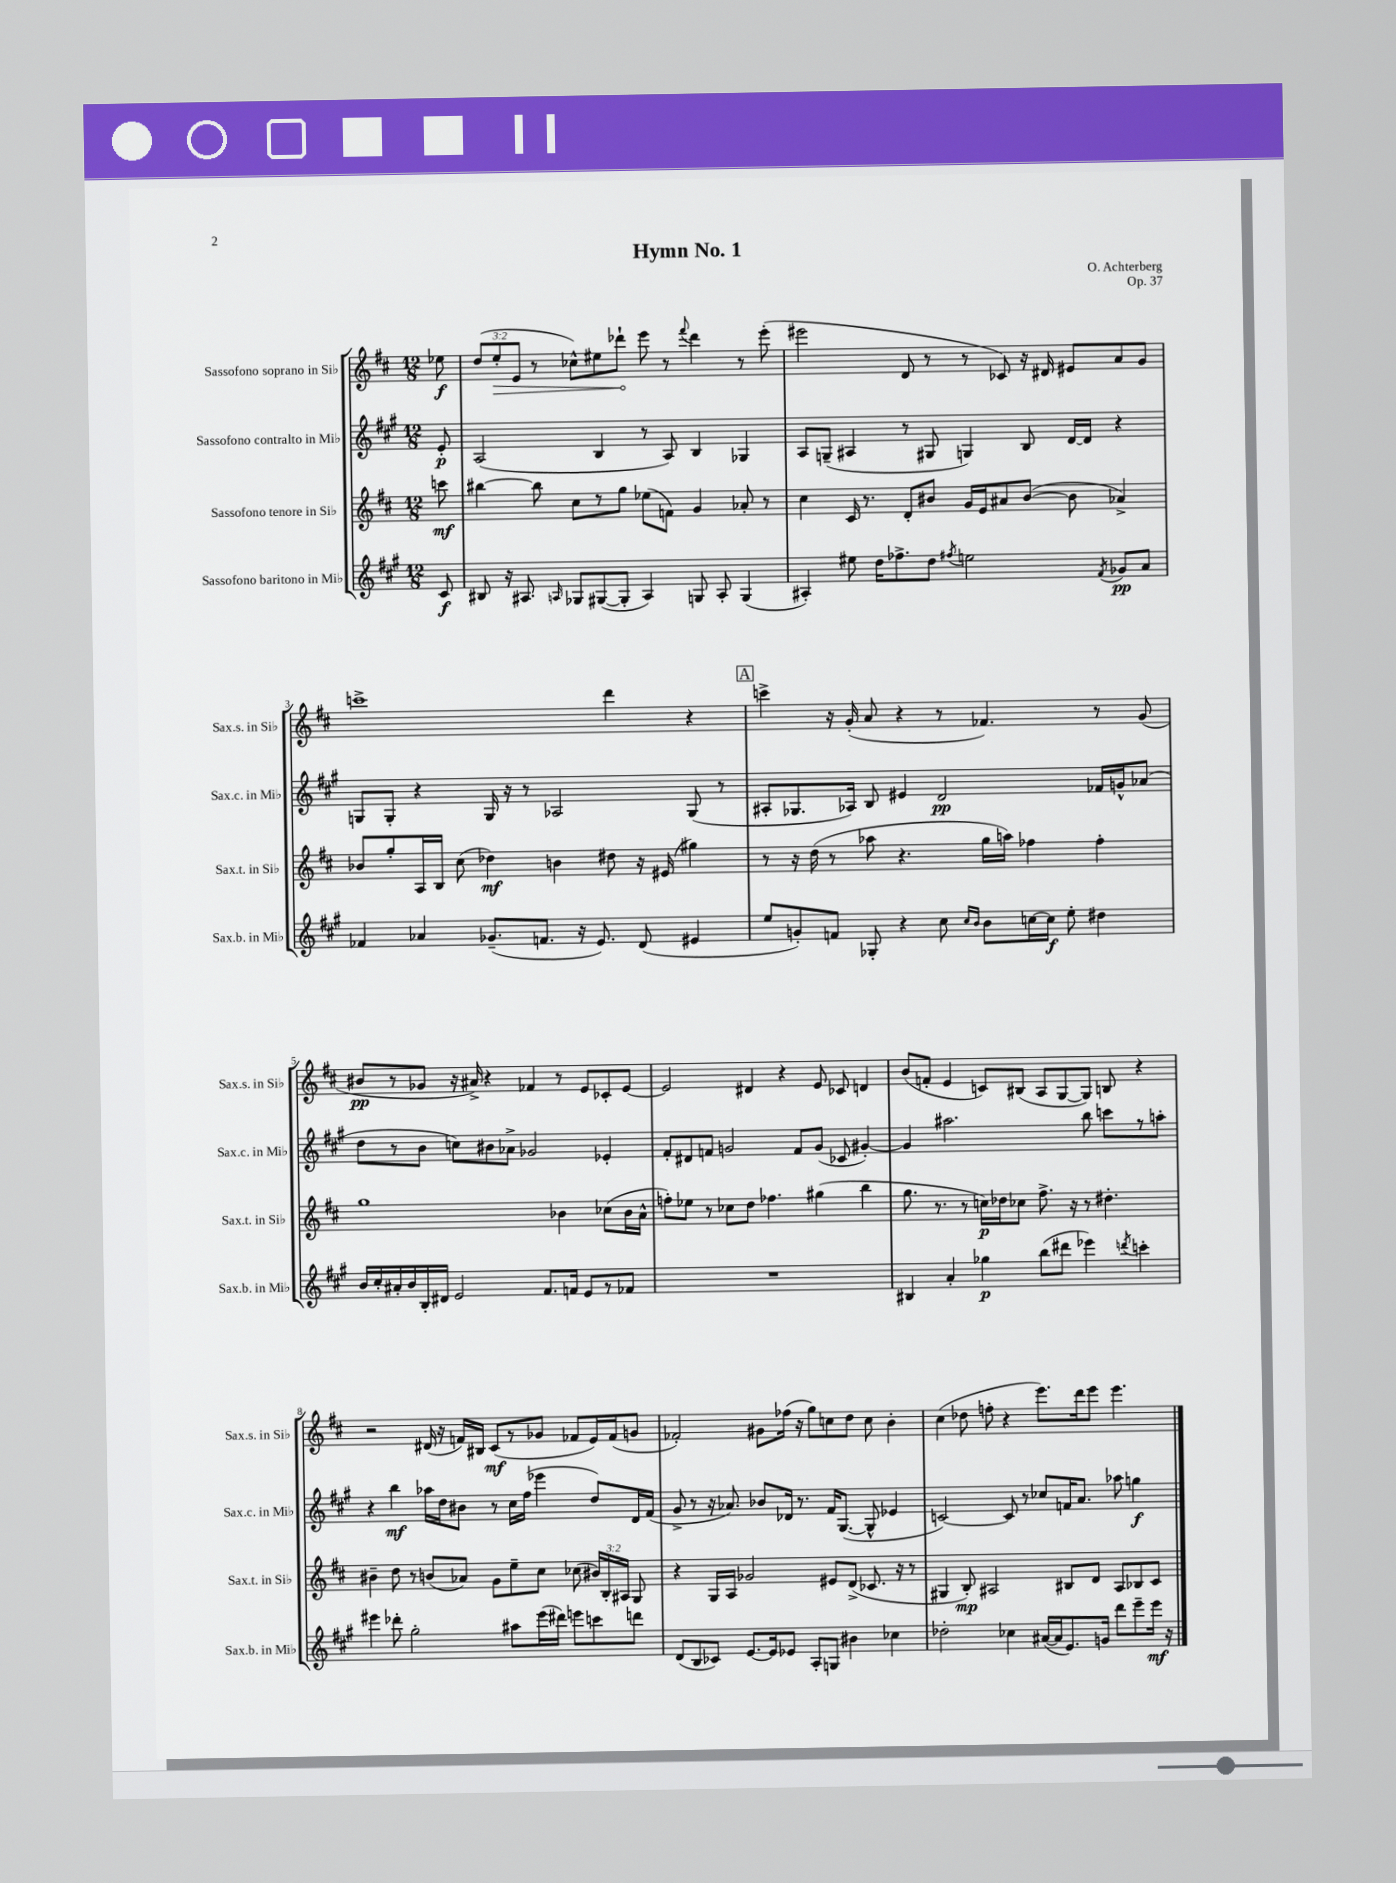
\header { title = "Hymn No. 1" composer = "O. Achterberg" opus = "Op. 37" }
<<
\new StaffGroup <<
\new Staff = "s0" \with { instrumentName = "Sassofono soprano in Sib" shortInstrumentName = "Sax.s. in Sib" } {
    \clef treble \key d \major \numericTimeSignature \time 12/8 \override Staff.TupletNumber.text = #tuplet-number::calc-fraction-text \partial 8
    \autoBeamOff ees''8\f |
    \tuplet 3/2 { d''8[( \once \override Hairpin.circled-tip = ##t e''8-.\> e'8] } r8 ces''8[-^) eis''8 des'''8]-!\! e'''8 r8 \appoggiatura { fis'''8 } des'''4 r8 e'''8-.( |
    eis'''2 d'8 r8 r8 ces'8) r16 dis'16 eis'8[ a'8 g'8] |
    c'''1-> d'''4 r4 |
    \mark \markup { \box "A" } c'''4-> r16 g'16-.( a'8 r4 r8 fes'4.) r8 g'8( |
    bis'8[\pp r8 ges'8] r16 ais'16->) r4 fes'4 r8 e'8[ ces'8-. e'8]~ |
    e'2 dis'4 r4 e'8 ces'8 d'4 |
    b'8[( f'8]-. e'4 c'8[) bis8]( a8[ g8~ g8]) b8 r4 |
    r2 dis'16( r16 f'16[) bis16] cis'8[\mf( r8 ges'8] fes'8[ e'16) fes'16( g'8] |
    fes'2-.) gis'8[ fes''16]( r16 g''8[) c''8 d''8] c''8 b'4-. |
    cis''4( des''8 f''8-. r4 e'''8.[) d'''16 e'''8] e'''4. \bar "|." |
}
\new Staff = "s1" \with { instrumentName = "Sassofono contralto in Mib" shortInstrumentName = "Sax.c. in Mib" } {
    \clef treble \key a \major \numericTimeSignature \time 12/8 \partial 8
    \autoBeamOff e'8-.\p |
    a2( b4 r8 a8) b4 ges4 |
    a8[ g8]--( ais4 r8 gis8 g4) b8 d'16[~ d'16] r4 |
    g8[ g8]-. r4 g16 r16 r8 aes2 g8( r8 |
    \mark \markup { \box "A" } ais8[-. ges8. aes16]) b8 eis'4 d'2\pp fes'16[ g'16-^ aes'8]( |
    d''8[ r8 b'8] c''8[) bis'8 aes'8]-> ges'2 ees'4-. |
    fis'8[-. dis'8 f'8] g'2 f'8[ g'8]( ces'8 gis'4~-.) |
    gis'4 ais''2. b''8 c'''8[ r8 a''8]-. |
    r4 b''4\mf aes''16[ d''16 bis'8] r8 cis''16[ fis''16]( ees'''4 d''8[) d'16 fis'16]( |
    gis'8-> r8 r16 aes'8.) bes'8[ des'16] r8. fis'16[ gis8.]~( gis8-^ ees'4 |
    c'2~) c'8 r8 ces''8[ f'16 a'8.] aes''8 g''4\f \bar "|." |
}
\new Staff = "s2" \with { instrumentName = "Sassofono tenore in Sib" shortInstrumentName = "Sax.t. in Sib" } {
    \clef treble \key d \major \numericTimeSignature \time 12/8 \override Staff.TupletNumber.text = #tuplet-number::calc-fraction-text \partial 8
    \autoBeamOff c'''8\mf |
    bis''4~ bis''8 cis''8[ r8 g''8] ees''8[( f'8]) g'4 aes'8-. r8 |
    cis''4 cis'16 r8. d'8[-. bis'8] g'16[ e'16 ais'8 bis'8]~( bis'8 aes'4->) |
    bes'8[ g''8-. a16 b16] cis''8( des''4\mf) b'4 dis''8 r16 eis'16( gis''4) |
    \mark \markup { \box "A" } r8 r16 d''16( r8 aes''8 r4. g''16[ a''16]) fes''4 fes''4-. |
    g''1 bes'4 ces''8[( bes'16 a'16]-^ |
    f''8[-.) ees''8] r8 ces''8[ d''8] fes''4. gis''4( b''4 |
    g''8. r8. r8 c''16[\p) des''16 ces''8] fis''8.-> r16 r8 dis''4.-. |
    bis'4-- d''8 r8 b'8[( aes'8]) g'8[ e''8-- cis''8] ces''8( \tuplet 3/2 { bis'16[) b16-. ais16] } g8 |
    r4 g16[ a16] ges'2 eis'8[ d'8]->( ces'8. r16 r8 |
    gis4 b8-.\mp) ais2 bis8[ d'8] ais8[ bes8 cis'8] \bar "|." |
}
\new Staff = "s3" \with { instrumentName = "Sassofono baritono in Mib" shortInstrumentName = "Sax.b. in Mib" } {
    \clef treble \key a \major \numericTimeSignature \time 12/8 \partial 8
    \autoBeamOff cis'8\f |
    bis8 r16 ais8. \grace { a16 } ges8[ gis8~( gis8]-. a4) g8 a8-. g4( |
    ais4-.) eis''8 d''16[ fes''8.-> d''8] \acciaccatura { fis''8 } e''2 \acciaccatura { fis'8 } ges'8[\pp a'8] |
    fes'4 aes'4 ges'8.[--( f'8.] r16 e'8.) d'8( eis'4 |
    \mark \markup { \box "A" } e''8[ g'8-.) f'8] ges8-. r4 cis''8 \grace { cis''16[ b'16] } b'8[ c''16~ c''16]\f e''8-. dis''4 |
    b'16[ cis''16-. ais'16-. b'16 b16-. dis'16] e'2 fis'8.[ f'16] e'8[ r8 fes'8] |
    R1. |
    bis4 a'4-. ges''4\p b''8[( dis'''8] ees'''4) \acciaccatura { d'''8 } c'''4-. |
    eis'''4 des'''8-. gis''2-. ais''8[ eis'''16( dis'''16]) e'''8[ c'''8 d'''8] |
    d'8[( b8 ces'8]) e'8.[~ e'16 ees'8] a8[-. g8] bis'4 ces''4 |
    des''2-. ces''4 ais'16[~( ais'16 e'8.) g'16] d'''8[ e'''8-- e'''16]\mf r16 \bar "|." |
}
>>
>>
